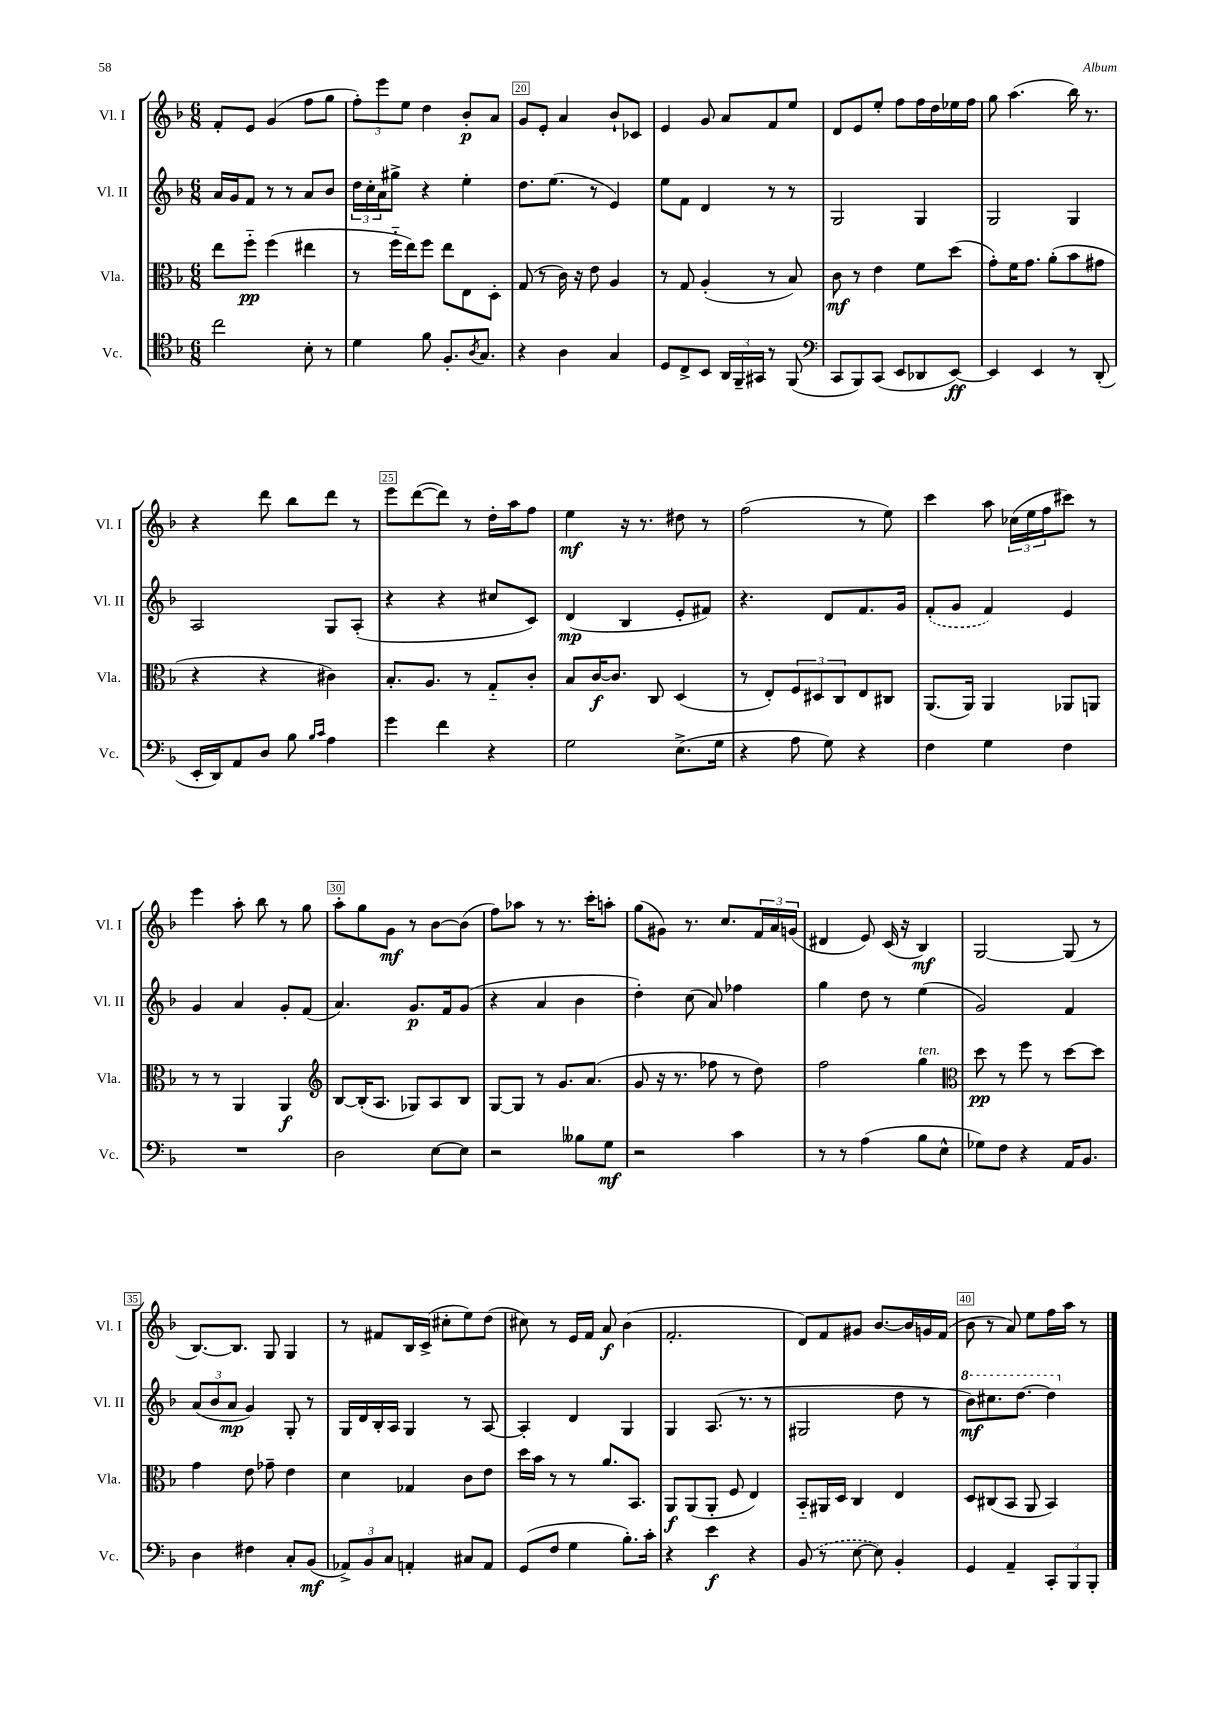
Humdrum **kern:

**kern	**kern	**kern	**kern
*staff4	*staff3	*staff2	*staff1
*clefC4	*clefC3	*clefG2	*clefG2
*k[b-]	*k[b-]	*k[b-]	*k[b-]
*M6/8	*M6/8	*M6/8	*M6/8
2cc\	8ee\L	16a/LL	8f'/L
.	.	16g/J	.
.	8ff'~\J	8f/J	8e/J
.	(4ff\	8r	(4g/
.	.	8r	.
8B-'\	4ee#\	8a/L	8ff\L
8r	.	8b-/J	8gg\J
=	=	=	=
4d\	8r	24dd\LL	12ff'\L)
.	.	24cc'\	.
.	.	24a\J	12eee\
.	16ff'~\LL	8gg#^\J	.
.	.	.	12ee\J
.	16ee\J)	.	.
8f\	8ff\J	4r	4dd\
8.F'/L	8ee\L	.	.
.	8E\	4ee'\	8b-'/L
8qA/	.	.	.
8.G/J	.	.	.
.	8D'\J	.	8a/J
=	=	=	=
4r	(8G/	8.dd\L	8g/L
.	8r	.	8e'/J
.	.	(8.ee\J	.
4A\	16c\)	.	4a/
.	16r	.	.
.	8e\	8r	.
4G/	4A/	4e/)	8b-`/L
.	.	.	8c-/J
=	=	=	=
8D/L	8r	8ee\L	4e/
8C^/	8G/	8f\J	.
8BB-/J	(4A'/	4d/	8g/
24AA/LL	.	.	8a/L
24FF~/	.	.	.
24GG#/JJ	.	.	.
8r	8r	8r	8f/
(8FF/	8B-/)	8r	8ee/J
=	=	=	=
*clefF4	*	*	*
8CC/L	8c\	2G/	8d/L
8BBB-/)	8r	.	8e/
(8CC/J	4e\	.	8ee'/J
8EE/L	.	.	8ff\L
8DD-/	8f\L	4G/	16ff\L
.	.	.	16dd\
[8EE/J)	(8dd\J	.	16ee-\
.	.	.	16ff\JJ
=	=	=	=
4EE/]	8g'\L)	2G/	8gg\
.	16f\K	.	(4.aa\
.	8.g\J	.	.
4EE/	.	.	.
.	(8a'\L	.	.
8r	8b-\	4G/	16bb-\)
.	.	.	8.r
(8DD'/	8g#\J	.	.
=	=	=	=
16EE'/LL	4r	2A/	4r
16DD/J)	.	.	.
8AA/	.	.	.
8D/J	4r	.	8ddd\
8B-\	.	.	8bb-\L
16qqB-/LL	.	.	.
16qqc/JJ	.	.	.
4A\	4c#\)	8G/L	8ddd\J
.	.	(8A'/J	8r
=	=	=	=
4g\	8.B-'/L	4r	8eee\L
.	.	.	([8ddd\
.	8.A/J	.	.
4f\	.	4r	8ddd\]J)
.	8r	.	8r
4r	8G'~/L	8cc#/L	16dd'\LL
.	.	.	16aa\J
.	8c'/J	8c/J)	8ff\J
=	=	=	=
2G\	8B-/L	(4d/	4ee\
.	[16c/K	.	.
.	8.c/]J	.	.
.	.	4B-/	16r
.	.	.	8.r
.	8C/	.	.
(8.E^\L	(4D/	8e'/L	8dd#\
.	.	8f#/J)	8r
16G\Jk	.	.	.
=	=	=	=
4r	8r	4.r	(2ff\
.	8E'/L)	.	.
8A\	12F/	.	.
.	12D#/	.	.
8G\)	.	8d/L	.
.	12C/	.	.
4r	8E/	8.f/	8r
.	8C#/J	.	8ee\)
.	.	16g/Jk	.
=	=	=	=
4F\	(8.AA/L	(8f'/L	4ccc\
.	.	8g/J	.
.	16AA/Jk)	.	.
4G\	4AA/	4f/)	8aa\
.	.	.	(24cc-\LL
.	.	.	24ee\
.	.	.	24ff\J
4F\	8AA-/L	4e/	8ccc#\J)
.	8AA/J	.	8r
=	=	=	=
2.r	8r	4g/	4eee\
.	8r	.	.
.	4AA/	4a/	8aa'\
.	.	.	8bb-\
.	4AA/	8g'/L	8r
.	.	(8f/J	8gg\
=	=	=	=
*	*clefG2	*	*
2D\	[8B-/L	4.a/)	8aa'\L
.	(16B-'/]K	.	8gg\
.	8.A/J	.	.
.	.	.	8g\J
.	8G-/L)	8.g/L	8r
[8E\L	8A/	.	[8b-\L
.	.	16f/k	.
8E\]J	8B-/J	(8g/J	(8b-\]J
=	=	=	=
2r	[8G/L	4r	8ff\L)
.	8G/]J	.	8aa-\J
.	8r	4a/	8r
.	8.g/L	.	8.r
8B--\L	.	4b-\	.
.	(8.a/J	.	16ccc'\LK
8G\J	.	.	8aa'\J
=	=	=	=
2r	8g/	4dd'\)	(8gg\L
.	16r	.	8g#\J)
.	8.r	.	.
.	.	(8cc\	8.r
.	8ff-\	8a/)	.
.	.	.	8.cc/L
4c\	8r	4ff-\	.
.	8dd\)	.	24f/L
.	.	.	24a/
.	.	.	(24g/JJ
=	=	=	=
8r	2ff\	4gg\	4d#/
8r	.	.	.
(4A\	.	8dd\	8e/)
.	.	8r	(16c/
.	.	.	16r
8B-\L	4gg\	(4ee\	4B-/)
8E^^\J	.	.	.
=	=	=	=
*	*clefC3	*	*
8G-\L)	8dd\	2g/)	[2G/
8F\J	8r	.	.
4r	8ff\	.	.
.	8r	.	.
16AA/LK	[8dd\L	4f/	(8G/]
8.BB-/J	.	.	.
.	8dd\]J	.	8r
=	=	=	=
4D\	4g\	(12a/L	[8.B-/L)
.	.	12b-/	.
.	.	12a/J	.
.	.	.	8.B-/]J
4F#\	8e\	4g/)	.
.	8g-~\	.	8G/
8C'/L	4e\	8G'/	4G/
(8BB-/J	.	8r	.
=	=	=	=
12AA-^/L)	4d\	16G/LL	8r
.	.	16d/	.
12BB-/	.	.	.
.	.	16B-'/	8f#/L
12C/J	.	.	.
.	.	16A/JJ	.
4AA'/	4G-/	4G/	16B-/L
.	.	.	(16c^/JJ
.	.	.	8cc#'\L
8C#/L	8c\L	8r	8ee\)
8AA/J	8e\J	[8A/	(8dd\J
=	=	=	=
(8GG/L	16dd\LL	4A'/]	8cc#\)
.	16b-\JJ	.	.
8F/J	8r	.	8r
4G\	8r	4d/	16e/LL
.	.	.	16f/JJ
.	8.a/L	.	8a/
8.B-'\L)	.	4G/	(4b-\
.	8.BB-/J	.	.
16c'\Jk	.	.	.
=	=	=	=
4r	8AA/L	4G/	2.f'/
.	(8AA/	.	.
4e\	8AA'/J	(8.A/	.
.	8F/	.	.
.	.	8.r	.
4r	4E/)	.	.
.	.	8r	.
=	=	=	=
(8BB-/	8BB-'~/L	2G#/	8d/L)
8r	16AA#/L	.	8f/
.	16D/JJ	.	.
[8E\	4C/	.	8g#/J
8E\])	.	.	[8.b-/L
4BB-'/	4E/	8dd\	.
.	.	.	16b-/]L
.	.	8r	16g/
.	.	.	(16f/JJ
=	=	=	=
4GG/	8D/L	8bb-\L)	8b-\
.	(8C#/	8.ccc#\	8r
4AA~/	8BB-/J	.	8a/)
.	.	[8.ddd\J	.
.	8AA/	.	8ee\L
12CC'/L	4BB-/)	4ddd\]	16ff\L
.	.	.	16aa\JJ
12BBB-/	.	.	.
.	.	.	8r
12BBB-'/J	.	.	.
==	==	==	==
*-	*-	*-	*-
